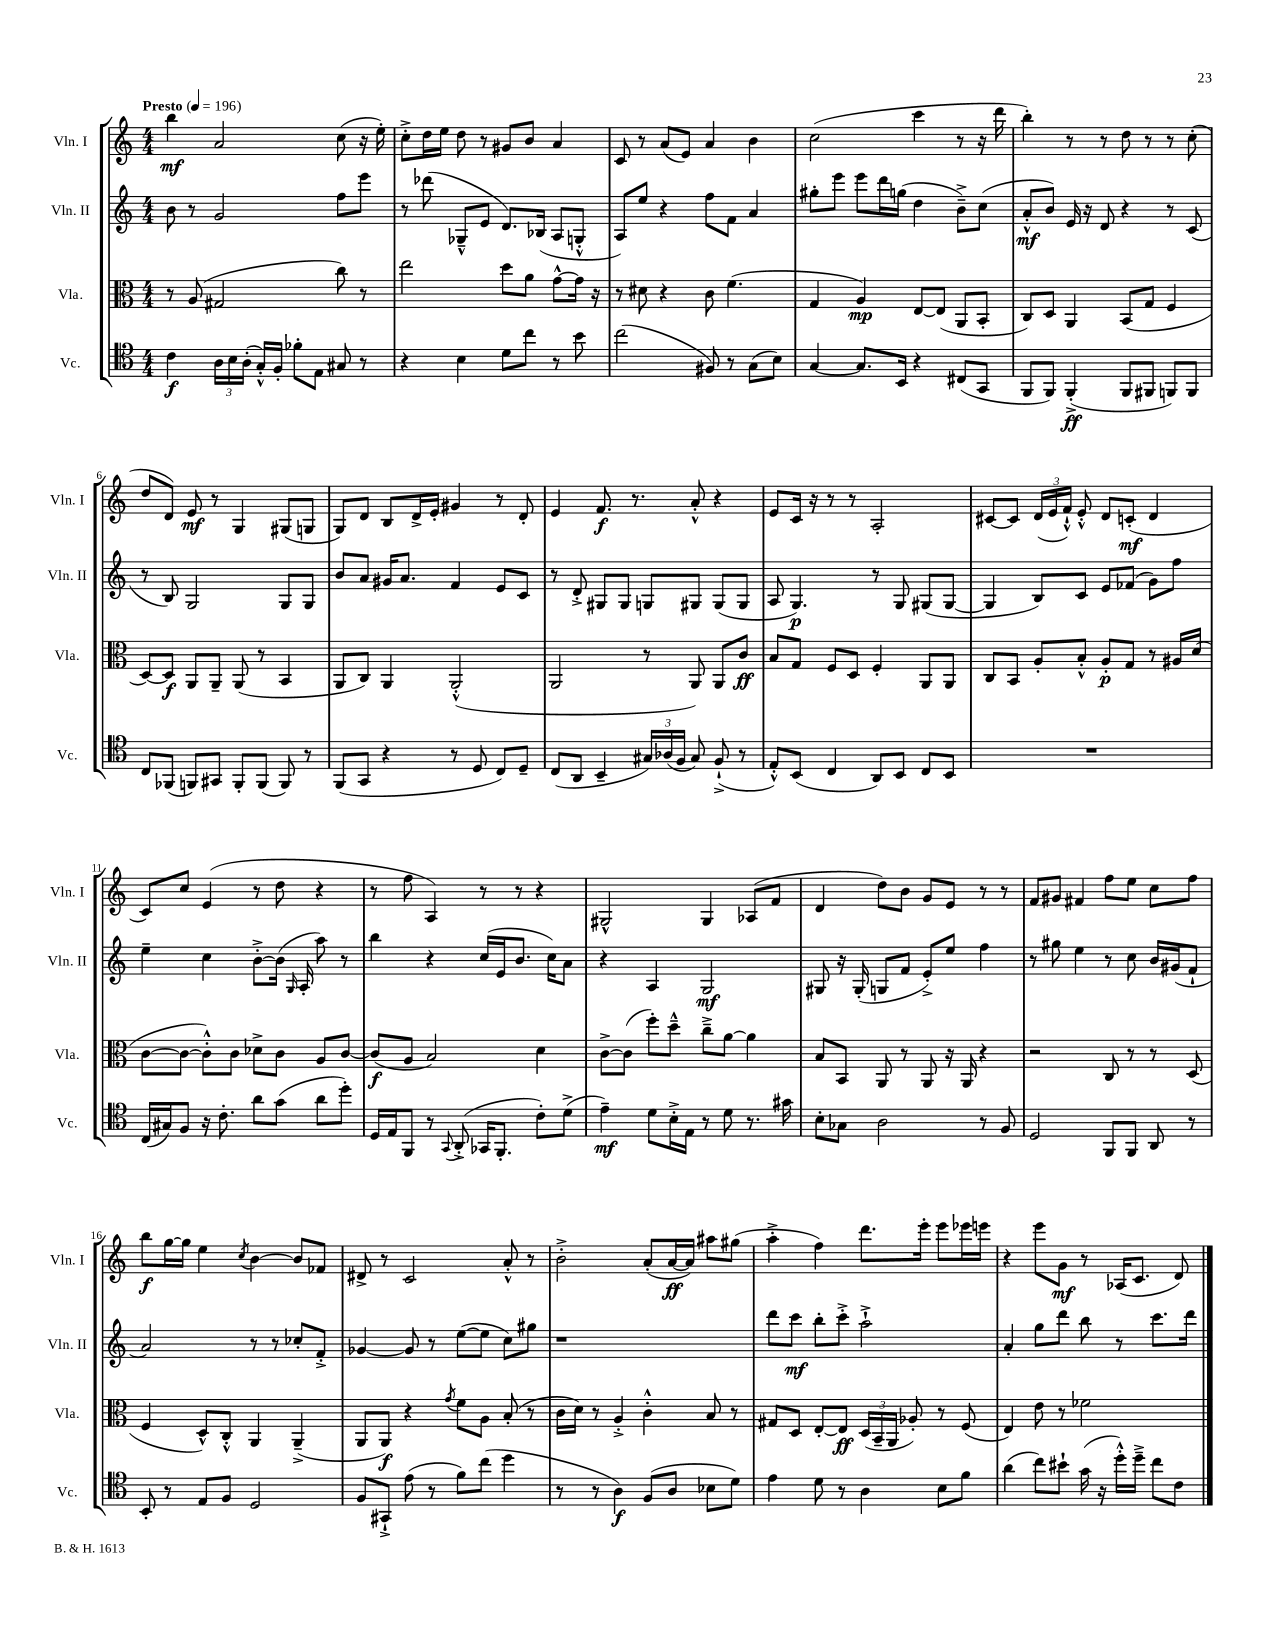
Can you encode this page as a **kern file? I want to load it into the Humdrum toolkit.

**kern	**kern	**kern	**kern
*staff4	*staff3	*staff2	*staff1
*clefC4	*clefC3	*clefG2	*clefG2
*k[]	*k[]	*k[]	*k[]
*M4/4	*M4/4	*M4/4	*M4/4
*MM196	*MM196	*MM196	*MM196
4c	8r	8b	4bb
.	(8A	8r	.
24A	2G#	2g	2a
24B	.	.	.
(24A'	.	.	.
16G'^^)	.	.	.
16F'	.	.	.
8f-'	.	.	.
8E	.	.	.
8G#	8cc)	8ff	(8cc
8r	8r	8eee	16r
.	.	.	16ee')
=	=	=	=
4r	2ee	8r	8cc'^
.	.	(8ddd-	16dd
.	.	.	16ee
4B	.	8G-~^^	8dd
.	.	8e	8r
8d	8dd	8.d)	8g#
8cc	8a	.	8b
.	.	(16B-	.
8r	[8g^^	8A	4a
8b	16g]	8G'^^	.
.	16r	.	.
=	=	=	=
(2cc	8r	8A)	8c
.	8d#	8ee	8r
.	4r	4r	(8a
.	.	.	8e)
8F#)	8c	8ff	4a
8r	(4.f	8f	.
(8G	.	4a	4b
8B)	.	.	.
=	=	=	=
[4G	4G	8gg#'	(2cc
.	.	8eee	.
8.G]	4A)	8eee	.
.	.	16ddd	.
16BB	.	(16gg	.
4r	[8E	4dd	4ccc
.	(8E]	.	.
(8C#	8AA	8b~^)	8r
8GG	8BB'	(8cc	16r
.	.	.	16ddd
=	=	=	=
8FF	8C)	8a'^^	4bb')
8FF)	8D	8b)	.
(4FF'^	4AA	16e	8r
.	.	16r	.
.	.	8d	8r
8FF	(8BB	4r	8dd
8FF#	8G	.	8r
8FF)	4F	8r	8r
8FF	.	(8c	(8cc'
=	=	=	=
8C	[8D)	8r	8dd
(8FF-	8D]	8B)	8d)
8FF)	8AA	2G	8e
8GG#	8AA~	.	8r
8FF'	(8AA	.	4G
(8FF	8r	.	.
8FF)	4BB	8G	(8G#
8r	.	8G	8G
=	=	=	=
(8FF	8AA	8b	8G)
8GG	8C)	8a	8d
4r	4AA	16g#	8B
.	.	8.a	.
.	.	.	16d^
.	.	.	16e'
8r	(2AA'^^	4f	4g#
8D	.	.	.
8C)	.	8e	8r
8D~	.	8c	8d'
=	=	=	=
(8C	2AA	8r	4e
8AA	.	8d'^	.
4BB~	.	8G#	8.f
.	.	8G#	.
.	.	.	8.r
24G#)	8r	8G	.
(24A-	.	.	.
24F	.	.	.
8G#)	8AA)	8G#	8a'^^
(8F`^	8AA	(8G#	4r
8r	8c	8G#	.
=	=	=	=
8E'^^)	8B	8A	8e
(8BB	8G	4.G)	16c
.	.	.	16r
4C	8F	.	8r
.	8D	.	8r
8AA)	4F'	8r	2A'
8BB	.	8G	.
8C	8AA	(8G#	.
8BB	8AA	[8G#	.
=	=	=	=
1r	8C	4G#]	[8c#
.	8BB	.	8c#]
.	8A'	8B)	(24d
.	.	.	24e
.	.	.	24f`^^)
.	8B'^^	8c	8e'^^
.	8A'	8e	8d
.	8G	(8f-	(8c'
.	8r	8g)	4d
.	16A#	8ff	.
.	(16d	.	.
=	=	=	=
(16C	[8c	4ee~	8c)
16G#)	.	.	.
8F	8c_	.	8cc
16r	8c'^^])	4cc	(4e
8.c'	.	.	.
.	8c	.	.
8a	8d-^	[8b'^	8r
(8g	8c	(16b]	8dd
.	.	16qqG	.
.	.	16A'	.
8a	8A	8aa)	4r
8dd')	[8c	8r	.
=	=	=	=
16D	(8c]	4bb	8r
16E	.	.	.
8FF	8A	.	8ff
8r	2B)	4r	4A)
8qqGG	.	.	.
(8AA'^	.	.	.
16GG-	.	(16cc	8r
8.FF'	.	16e	.
.	.	8.b	8r
8c')	4d	.	4r
.	.	16cc)	.
(8d^	.	8a	.
=	=	=	=
4e~)	[8c^	4r	2G#^^
.	(8c]	.	.
8d	8ff')	4A	.
16B'^	8dd~^^	.	.
16E	.	.	.
8r	8cc~^	2G	4G#
8d	[8a	.	.
8.r	4a]	.	(8A-
.	.	.	8f
16g#	.	.	.
=	=	=	=
8B'	8B	8G#	4d
8G-	8BB	16r	.
.	.	(16G#'	.
2A	8AA	8G	8dd)
.	8r	8f	8b
.	8AA	8e'^)	8g
.	16r	8ee	8e
.	16AA	.	.
8r	4r	4ff	8r
8F	.	.	8r
=	=	=	=
2D	2r	8r	8f
.	.	8gg#	8g#
.	.	4ee	4f#
8FF	8C	8r	8ff
8FF	8r	8cc	8ee
8AA	8r	16b	8cc
.	.	(16g#	.
8r	(8D	8f`	8ff
=	=	=	=
8BB'	4F	2a)	8bb
8r	.	.	[16gg
.	.	.	16gg]
8E	8D^^)	.	4ee
8F	8C'^^	.	.
.	.	.	8qcc
2D	4AA	8r	[4b
.	.	8r	.
.	(4AA~^	8cc-'	8b]
.	.	8f'^	8f-
=	=	=	=
8F	8AA	[4g-	8d#^
8GG#`^	8AA)	.	8r
(8e	4r	8g-]	2c
8r	.	8r	.
.	8qg	.	.
8f)	8f	([8ee	.
(8cc	8A	8ee]	.
4dd	(8B'	8cc)	8a'^^
.	8r	8gg#	8r
=	=	=	=
8r	16c	1r	2b'^
.	16d)	.	.
8r	8r	.	.
4A)	4A'^	.	.
(8F	4c'^^	.	(8a'
8A	.	.	[16a
.	.	.	16a])
8B-	8B	.	8aa#
8d)	8r	.	(8gg#
=	=	=	=
4e	8G#	8ddd	4aa'^
.	8D	8ccc	.
8d	[8E'	8bb'	4ff)
8r	8E]	8ccc'^	.
4A	(24D	2aa`^	8.ddd
.	24BB~	.	.
.	24AA	.	.
.	8A-')	.	.
.	.	.	16eee'
8B	8r	.	8eee
8f	(8F	.	16eee-
.	.	.	16eee
=	=	=	=
(4a	4E)	4a'	4r
8cc)	8e	8gg	8eee
8b#`	8r	8ddd	8g
(16g	2f-	8bb	8r
16r	.	.	.
16dd'^^)	.	8r	(16A-
16dd~^	.	.	8.c
8cc	.	8.ccc	.
8c	.	.	8d)
.	.	16ddd	.
==	==	==	==
*-	*-	*-	*-
